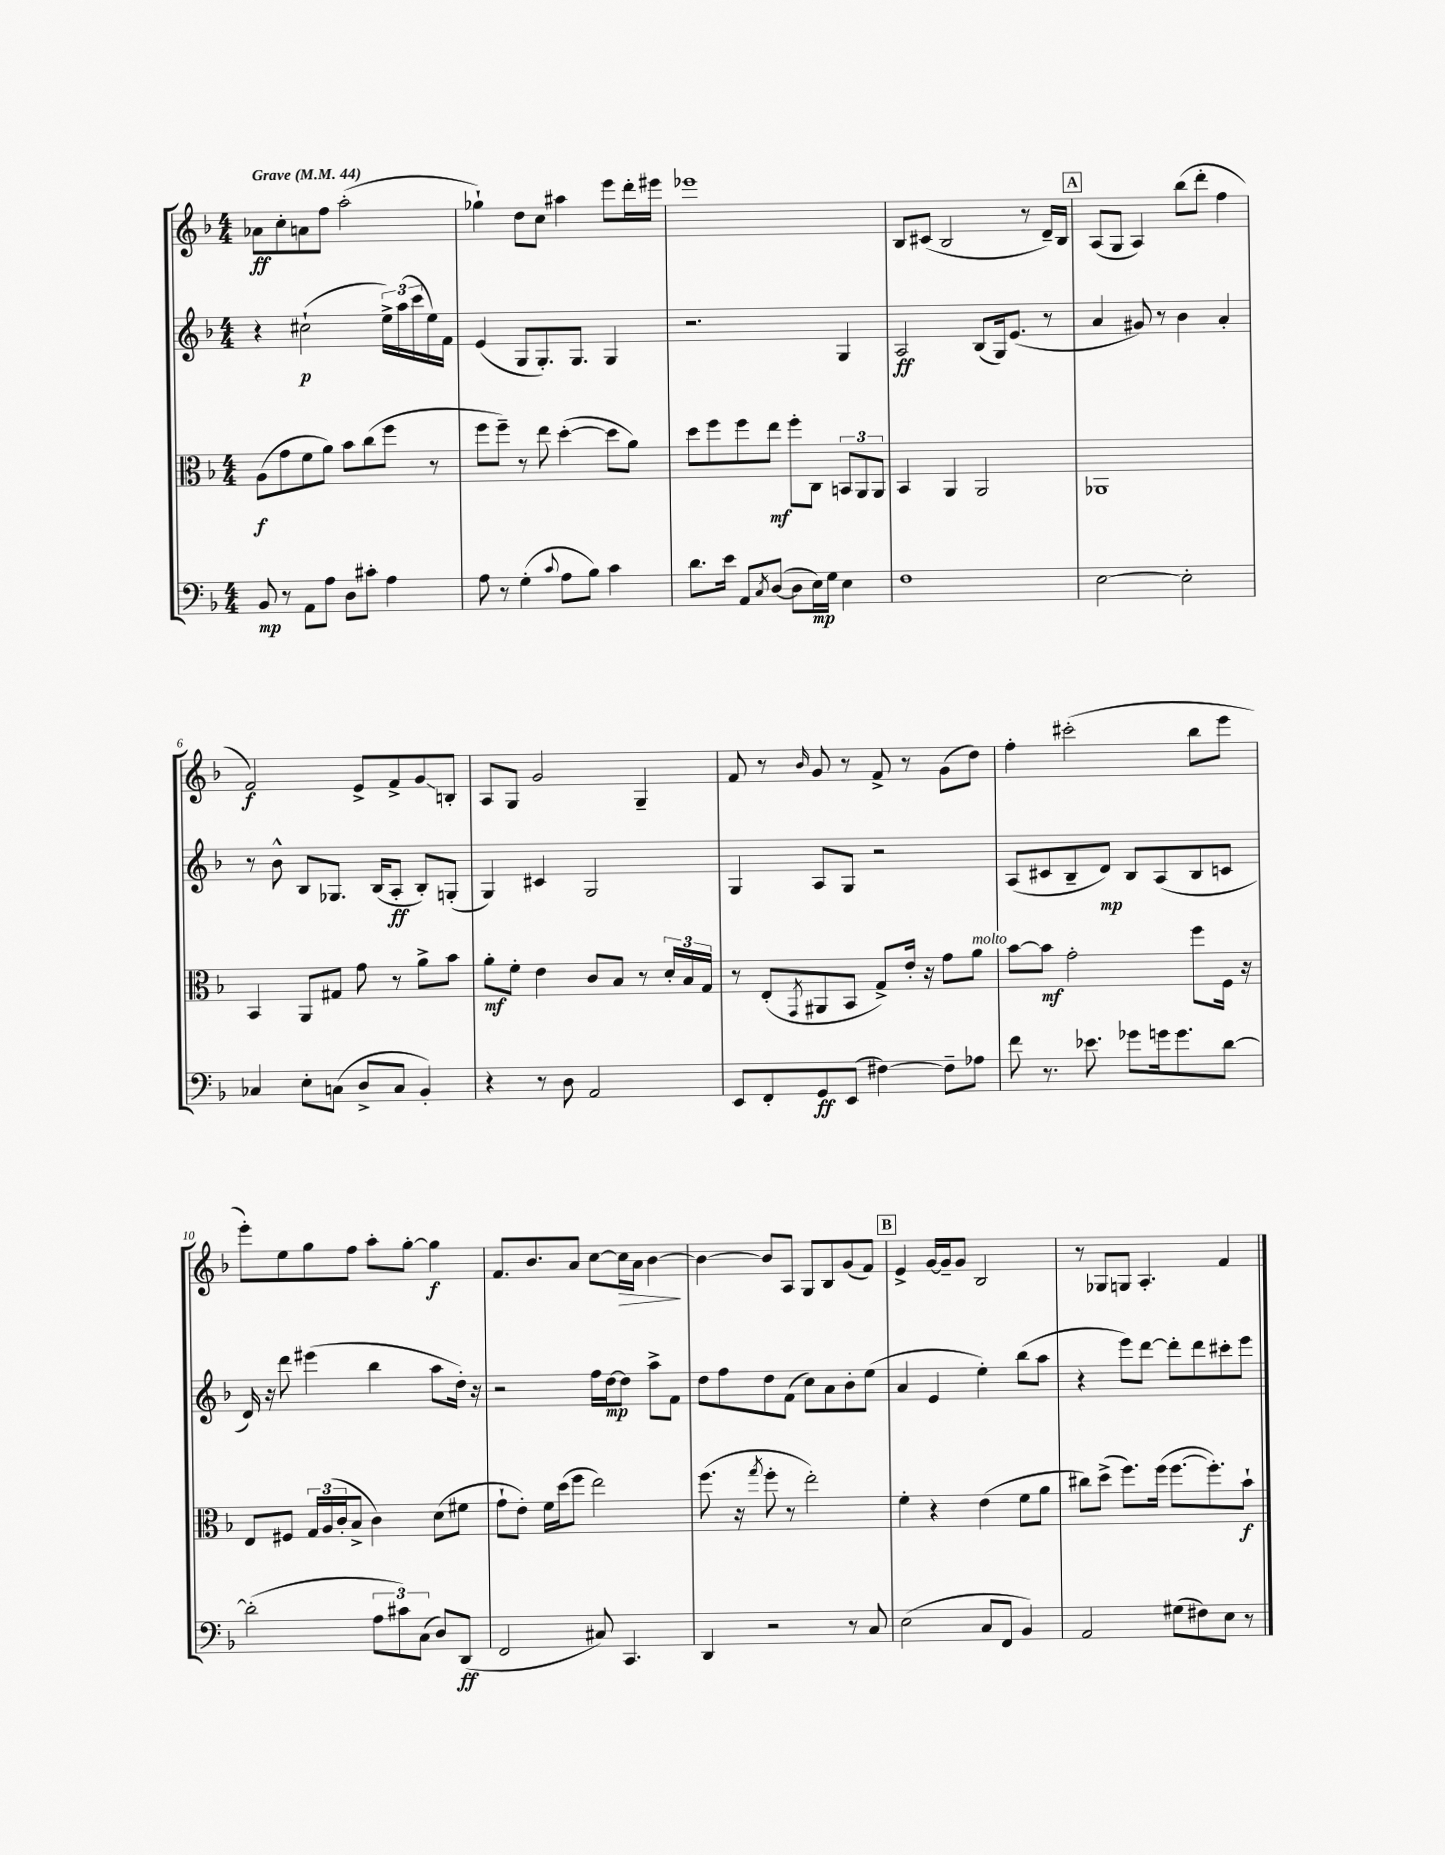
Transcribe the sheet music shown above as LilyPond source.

<<
\new StaffGroup <<
\new Staff = "s0" {
    \clef treble \key f \major \numericTimeSignature \time 4/4 \tempo "Grave" 4 = 44
    aes'8\ff c''8-. a'8 f''8 a''2-.( |
    ges''4-!) d''8 c''8 ais''4 e'''8 d'''16-. eis'''16 |
    ees'''1 |
    bes8 cis'8( bes2 r8 d'16--) bes16 |
    \mark \markup { \box "A" } a8( g8 a4) bes''8( d'''8-. f''4 |
    f'2\f) e'8-> f'8-> g'8\glissando b8-. |
    a8 g8 g'2 g4-- |
    f'8 r8 \grace { bes'16 } g'8 r8 f'8-> r8 g'8( d''8) |
    f''4-. cis'''2-.( bes''8 e'''8 |
    e'''8-.) e''8 g''8 f''8 a''8-. g''8~-. g''4\f |
    f'8. bes'8. a'8 c''8~ c''16\> a'16 bes'4~\! |
    bes'4~ bes'8 a8 g8 bes8 g'8( f'8) |
    \mark \markup { \box "B" } e'4-> g'16~ g'16-- g'8 bes2 |
    r8 ges8 g8 a4.-. f'4 \bar "|." |
}
\new Staff = "s1" {
    \clef treble \key f \major \numericTimeSignature \time 4/4
    r4 cis''2-!\p( \tuplet 3/2 { e''16->) a''16( c'''16 } e''16) f'16 |
    e'4( g8 g8.-.) g8. g4 |
    r2. g4 |
    a2\ff bes8( g16) e'8.( r8 |
    \mark \markup { \box "A" } a'4 gis'8) r8 bes'4 a'4-. |
    r8 bes'8-^ bes8 ges8. bes16( a8-.\ff bes8-.) g8-.( |
    g4) cis'4 g2 |
    g4 a8 g8 r2 |
    a8( cis'8 bes8-- d'8\mp) bes8 a8( bes8 c'8 |
    d'16) r16 d'''8 eis'''4( bes''4 a''8 d''16-.) r16 |
    r2 f''16 d''16~\mp d''8 a''8-> f'8 |
    d''8 f''8 d''8 f'8( c''8) a'8 bes'8-. e''8( |
    \mark \markup { \box "B" } a'4 e'4 e''4-.) bes''8( a''8 |
    r4 e'''8) d'''8~ d'''8-. d'''8 cis'''8-. e'''8 \bar "|." |
}
\new Staff = "s2" {
    \clef alto \key f \major \numericTimeSignature \time 4/4
    a8\f( g'8 f'8 a'8) bes'8 c''8( f''8 r8 |
    f''8 f''8--) r8 e''8 d''4~-.( d''8 a'8) |
    d''8 f''8 f''8 e''8\mf f''8-. c8 \tuplet 3/2 { b,8 a,8 a,8 } |
    bes,4 a,4 a,2 |
    \mark \markup { \box "A" } aes,1 |
    bes,4 a,8 gis8 g'8 r8 a'8-> bes'8 |
    a'8-.\mf f'8-. e'4 c'8 bes8 r8 \tuplet 3/2 { d'16-. bes16 g16 } |
    r8 e8-.( \acciaccatura { g,8 } ais,8 bes,8 g8->) e'16-. r16 g'8 a'8^\markup { \italic "molto" } |
    bes'8~ bes'8\mf g'2-. f''8 f16 r16 |
    e8 fis8 \tuplet 3/2 { g16 a16( c'16-. } bes8-> c'4) d'8( fis'8 |
    g'8-! e'8-.) f'16 d''16( f''8 e''2) |
    f''8.( r16 \acciaccatura { g''8 } f''8-. r8 e''2-.) |
    \mark \markup { \box "B" } f'4-. r4 e'4( f'8 a'8 |
    cis''8) d''8->( f''8.) f''16( f''8.~ f''8.-.) bes'8-!\f \bar "|." |
}
\new Staff = "s3" {
    \clef bass \key f \major \numericTimeSignature \time 4/4
    bes,8\mp r8 a,8 a8 d8 cis'8-. a4 |
    a8 r8 g4-.( \appoggiatura { c'8 } a8 bes8) c'4 |
    d'8. e'16 a,8 \acciaccatura { c8 } d8~( d8 e16\mp) g16 e4 |
    f1 |
    \mark \markup { \box "A" } e2~ e2-. |
    ces4 e8-. c8( d8-> c8 bes,4-.) |
    r4 r8 d8 a,2 |
    e,8 f,8-. g,8\ff e,8( fis4~) fis8-- aes8 |
    f'8 r8. ees'8. ges'8 g'16 g'8. d'8~ |
    d'2-.( \tuplet 3/2 { a8 cis'8) c8( } d8) d,8\ff( |
    f,2 cis8) c,4. |
    d,4 r2 r8 c8 |
    \mark \markup { \box "B" } e2( c8 f,8 bes,4) |
    a,2 gis8( fis8) e8 r8 \bar "|." |
}
>>
>>
